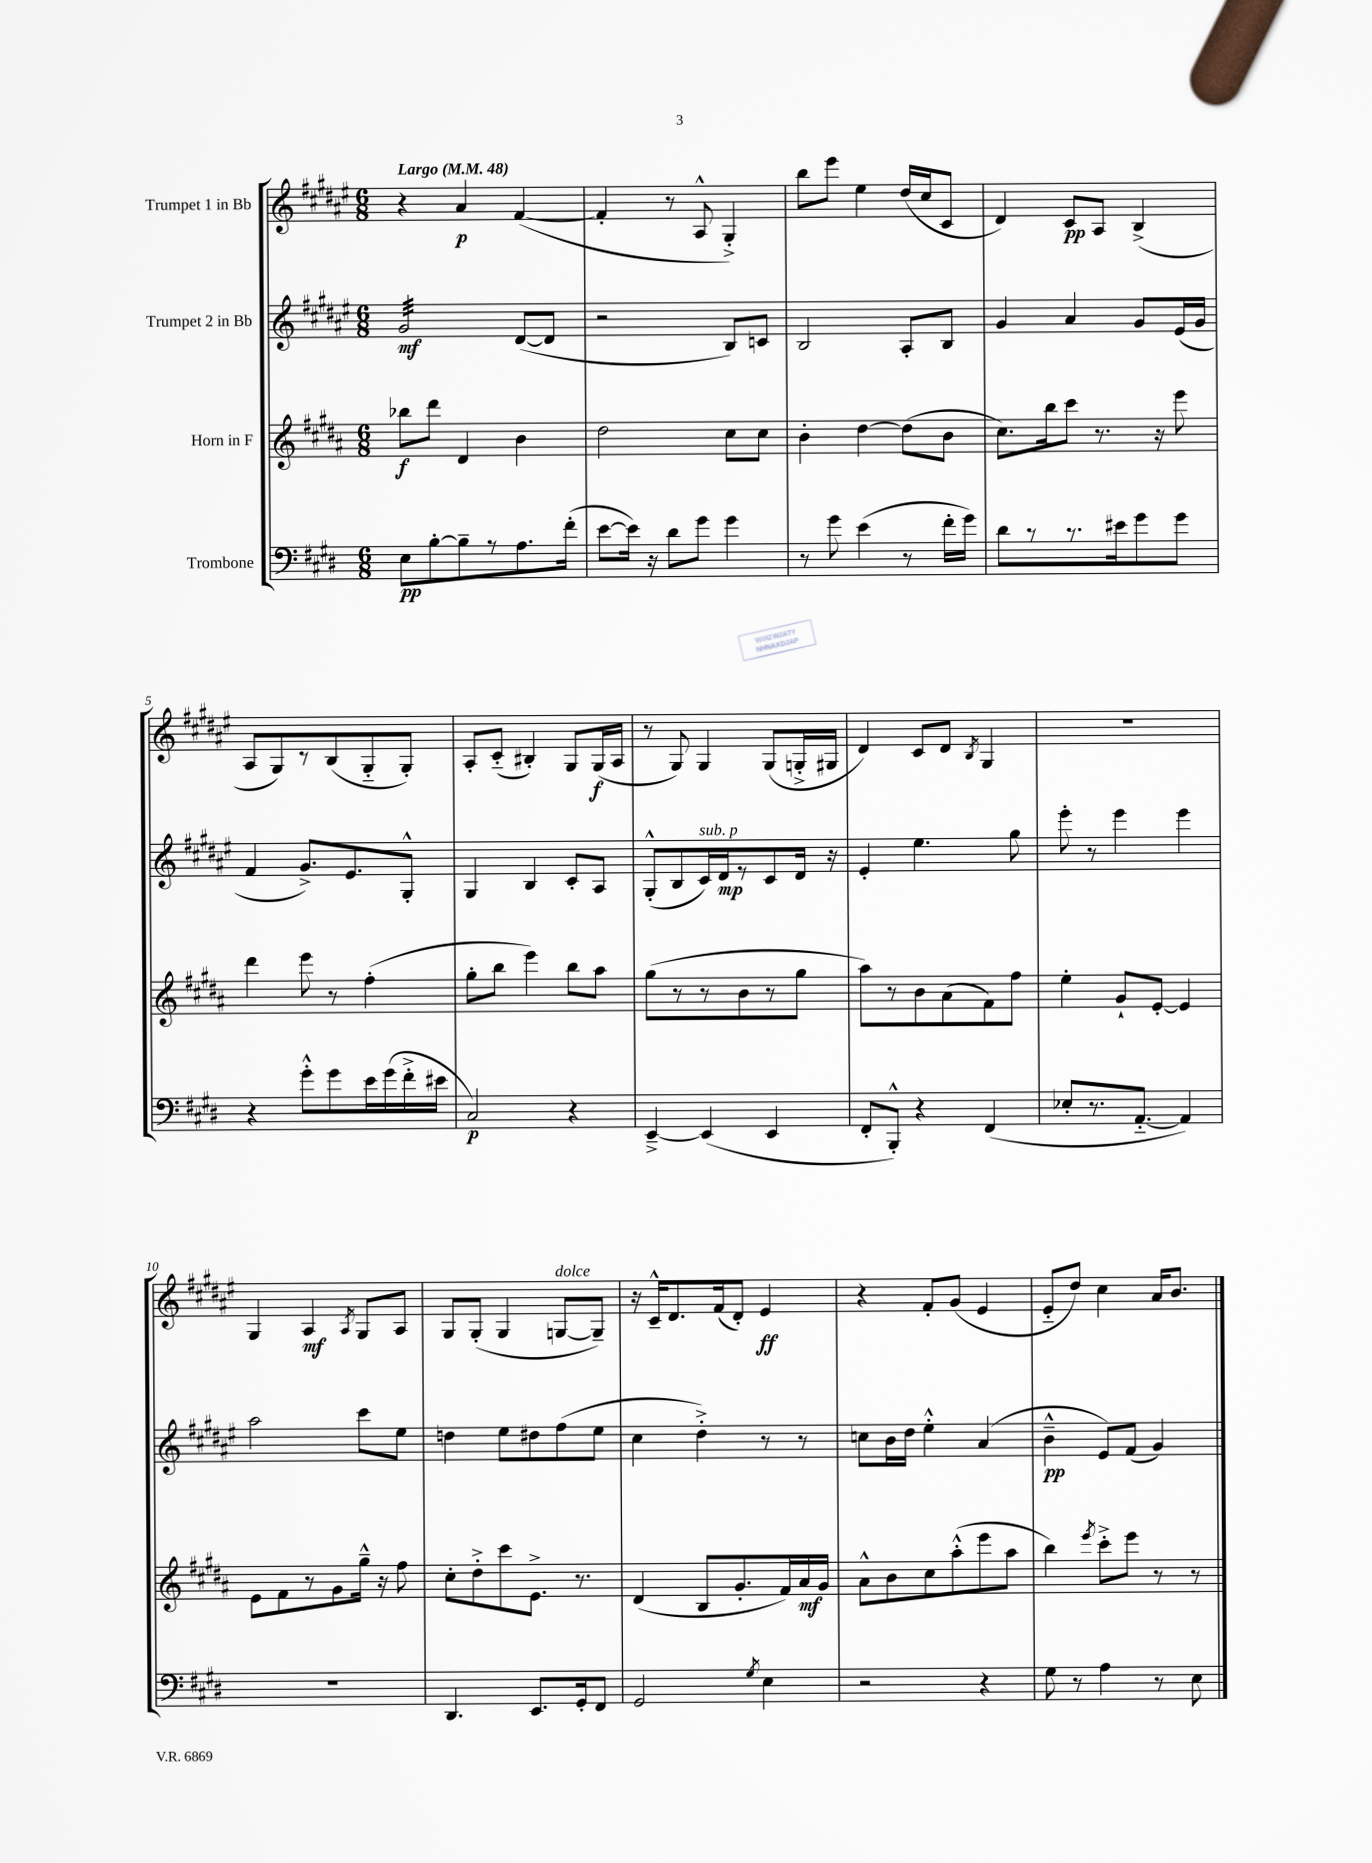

**kern	**kern	**kern	**kern
*staff4	*staff3	*staff2	*staff1
*clefF4	*clefG2	*clefG2	*clefG2
*k[f#c#g#d#]	*k[f#c#g#d#a#]	*k[f#c#g#d#a#e#]	*k[f#c#g#d#a#e#]
*M6/8	*M6/8	*M6/8	*M6/8
*MM48	*MM48	*MM48	*MM48
8E	8bb-	2g#	4r
[8B'	8ddd#	.	.
8B~]	4d#	.	4a#
8r	.	.	.
8.A	4b	([8d#	([4f#
.	.	8d#]	.
(16f#'	.	.	.
=	=	=	=
[8e	2dd#	2r	4f#']
16e])	.	.	.
16r	.	.	.
8d#	.	.	8r
8g#	.	.	8A#^^
4g#	8cc#	8B)	4G#'^)
.	8cc#	8c	.
=	=	=	=
8r	4b'	2B	8bb
8g#	.	.	8eee#
(4e	[4dd#	.	4ee#
8r	(8dd#]	8A#'	(16dd#
.	.	.	16cc#
16f#'	8b	8B	8c#
16g#)	.	.	.
=	=	=	=
8d#	8.cc#)	4g#	4d#)
8r	.	.	.
.	16bb	.	.
8.r	8ccc#	4a#	8c#
.	8.r	.	8A#
16e#	.	.	.
8g#	.	8g#	(4B^
.	16r	.	.
8g#	8eee	(16e#	.
.	.	16g#	.
=	=	=	=
4r	4ddd#	4f#	8A#
.	.	.	8G#)
8g#'^^	8eee	8.g#^)	8r
8g#	8r	.	(8B
.	.	8.e#	.
16e	(4ff#'	.	8G#'~
(16g#	.	.	.
16f#'^	.	8G#'^^	8G#')
16e#	.	.	.
=	=	=	=
2C#)	8gg#'	4G#	8A#'
.	8bb	.	(8c#'~
.	4eee)	4B	4B#')
4r	8bb	8c#'	8G#
.	8aa#	8A#	(16G#
.	.	.	16A#
=	=	=	=
[4EE~^	(8gg#	(8G#'^^	8r
.	8r	8B	8G#)
(4EE]	8r	16c#)	4G#
.	.	16d#	.
.	8b	8r	.
4EE	8r	8c#	(8G#
.	8gg#	16d#	16G'^
.	.	16r	16G#
=	=	=	=
8FF#'	8aa#)	4e#'	4d#)
8BBB'^^)	8r	.	.
4r	8b	4.ee#	8c#
.	(8a#	.	8d#
.	.	.	8qB
(4FF#	8f#)	.	4G#
.	8ff#	8gg#	.
=	=	=	=
8E-'	4ee'	8eee#'	2.r
8.r	.	8r	.
.	8g#`	4eee#	.
[8.AA'~	.	.	.
.	[8e'	.	.
4AA])	4e]	4eee#	.
=	=	=	=
2.r	8e	2aa#	4G#
.	8f#	.	.
.	8r	.	4A#
.	8g#	.	.
.	.	.	8qA#
.	16gg#~^^	8ccc#	8G#
.	16r	.	.
.	8ff#	8ee#	8A#
=	=	=	=
4.DD#	8cc#'	4dd	8G#
.	8dd#'^	.	(8G#'
.	8ccc#	8ee#	4G#
8.EE	8.e^	8dd#	.
.	.	(8ff#	[8G
16GG#'	8.r	.	.
8FF#	.	8ee#	8G~])
=	=	=	=
2GG#	(4d#	4cc#	16r
.	.	.	16c#~^^
.	.	.	8.d#
.	8B	4dd#'^)	.
.	.	.	(16f#
.	8.g#'	.	8d#')
8qG#	.	.	.
4E	.	8r	4e#
.	16f#)	.	.
.	16a#	8r	.
.	16g#	.	.
=	=	=	=
2r	8a#^^	8cc	4r
.	8b	16b	.
.	.	16dd#	.
.	8cc#	4ee#'^^	8f#'
.	(8aa#'^^	.	(8g#
4r	8eee	(4a#	4e#
.	8aa#	.	.
=	=	=	=
8G#	4bb)	4b~^^	8e#'~
8r	.	.	8dd#)
.	8qeee	.	.
4A	8ccc#'^	8e#)	4cc#
.	8eee	(8f#	.
8r	8r	4g#)	16a#
.	.	.	8.b
8E	8r	.	.
==	==	==	==
*-	*-	*-	*-
